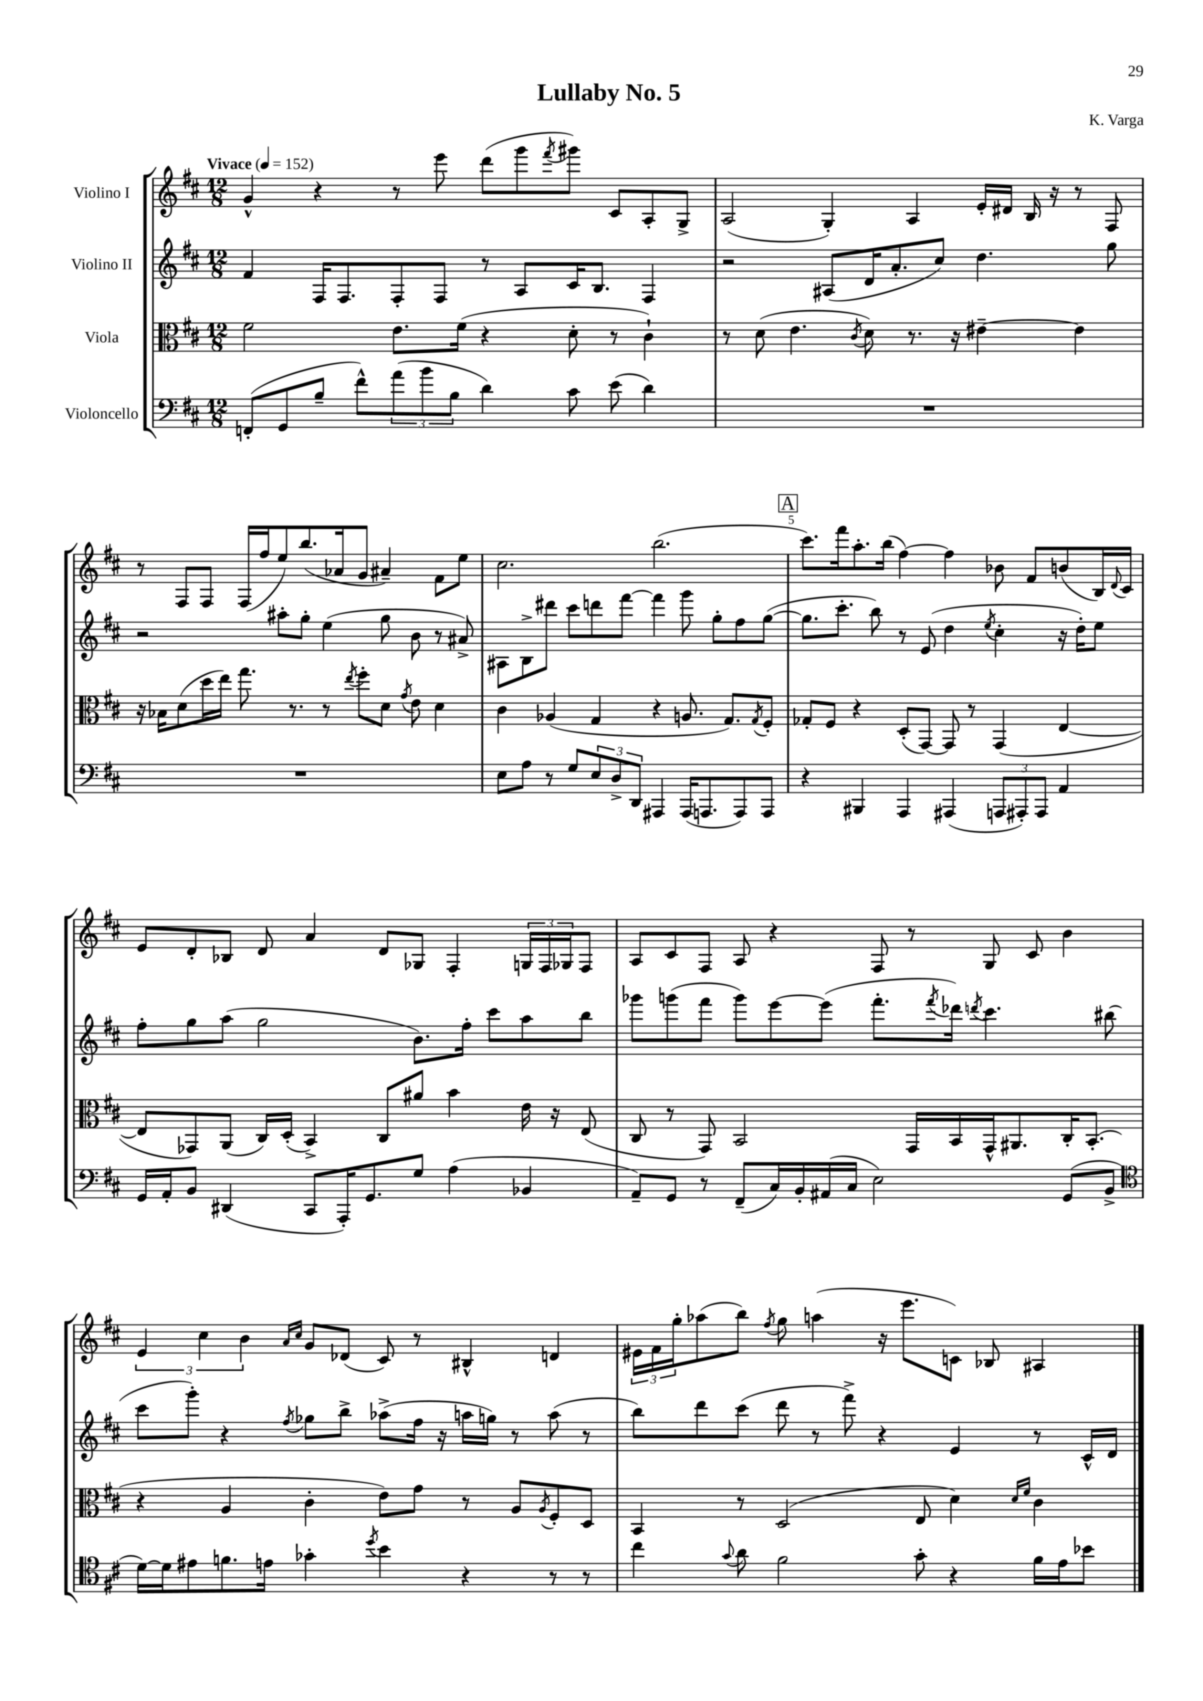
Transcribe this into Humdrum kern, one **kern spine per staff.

**kern	**kern	**kern	**kern
*staff4	*staff3	*staff2	*staff1
*clefF4	*clefC3	*clefG2	*clefG2
*k[f#c#]	*k[f#c#]	*k[f#c#]	*k[f#c#]
*M12/8	*M12/8	*M12/8	*M12/8
*MM152	*MM152	*MM152	*MM152
(8FF'	2f#	4f#	4g^^
8GG	.	.	.
8B~	.	16F#	4r
.	.	8.F#	.
8f#^^)	.	.	.
(12a	8.e	8F#'	8r
12b	.	.	.
.	.	8F#	8eee
12B	.	.	.
.	(16f#	.	.
4d)	4r	8r	(8ddd
.	.	8A	8ggg
.	.	.	8qfff#
8c#	8d'	16c#	8ggg#)
.	.	8.B	.
(8e	8r	.	8c#
4d)	4c#`)	4F#	8A'
.	.	.	8G^
=	=	=	=
1.r	8r	2r	(2A
.	(8d	.	.
.	4.e	.	.
.	.	(8A#	4G')
.	8qc#	.	.
.	8d)	16d	.
.	.	8.a'	.
.	8.r	.	4A
.	.	8cc#)	.
.	16r	.	.
.	[4e#~	4.dd	16e'
.	.	.	16d#
.	.	.	16B
.	.	.	16r
.	4e#]	.	8r
.	.	8gg	8F#
=	=	=	=
1.r	16r	2r	8r
.	16B-	.	.
.	(8d	.	8F#
.	16dd	.	8F#
.	16ee)	.	.
.	8.gg	.	(16F#
.	.	.	16ff#
.	.	8aa#'	8ee)
.	8.r	.	.
.	.	8gg'	(8.bb
.	8r	(4ee	.
.	.	.	16a-
.	8qee	.	.
.	8ff#'	.	8g
.	8d	8gg	4a#~)
.	8qg	.	.
.	8e	8b	.
.	4d	8r	8f#
.	.	8a#^)	8ee
=	=	=	=
8E	4c#	8A#	2.cc#
8A	.	8B^	.
8r	(4A-	8ddd#	.
8G	.	8ccc#	.
12E	4G	8ddd	.
12D^	.	.	.
.	.	[8fff#	.
12DD	.	.	.
4AAA#	4r	4fff#]	(2.bb
(16AAA#	8.A	8ggg	.
8.AAA	.	.	.
.	.	8gg'	.
.	8.G)	.	.
8AAA)	.	8ff#	.
.	8qG	.	.
8AAA	8F#'	([8gg	.
=	=	=	=
4r	8G-'	8.gg]	8.ccc#)
.	8F#	.	.
.	.	8.ccc#'	16fff#
4BBB#	4r	.	8.aa'
.	.	8bb)	.
.	.	.	(16bb
4AAA	(8D'	8r	[4ff#)
.	[8GG)	(8e	.
(4AAA#	8GG]	4dd	4ff#]
.	8r	.	.
.	.	8qee	.
12AAA	(4GG	4cc#'	8b-
12AAA#')	.	.	.
.	.	.	8f#
12AAA#	.	.	.
4AA	[4E	16r	(8b
.	.	16dd')	.
.	.	8ee	16B)
.	.	.	8qqd
.	.	.	16c#
=	=	=	=
16GG	8E]	8ff#'	8e
16AA'	.	.	.
8BB	8GG-)	8gg	8d'
(4DD#	(8AA	(8aa	8B-
.	16C#)	2gg	8d
.	(16D'	.	.
8CC#	4BB^)	.	4a
16AAA')	.	.	.
8.GG	.	.	.
.	8C#	.	8d
8G	8a#	8.b)	8G-
(4A	4b	.	4F#'
.	.	16ff#'	.
.	.	8ccc#	.
4BB-	16e	8aa	24G
.	.	.	24F#
.	16r	.	.
.	.	.	24G-
.	(8E	8bb	8F#
=	=	=	=
8AA~)	8C#	8ggg-	8A
8GG	8r	(8ggg	8c#
8r	8GG)	8fff#	8F#
(8FF#~	2BB	8ggg)	8A
16C#)	.	[8eee	4r
16BB'	.	.	.
(16AA#	.	(8eee]	.
16C#	.	.	.
2E)	.	8.fff#'	8F#
.	16GG	.	8r
.	.	8qfff#	.
.	16BB	16ddd-)	.
.	.	8qddd	.
.	16GG^^	4.ccc#	8G
.	8.AA#	.	.
.	.	.	8c#
(8GG	16C#'	.	4b
.	(8.BB'	.	.
8BB^	.	(8bb#	.
=	=	=	=
*clefC4	*	*	*
[16d)	4r	8ccc#	6e
16d]	.	.	.
8e#	.	8ggg')	.
.	.	.	6cc#
8.f	4A	4r	.
.	.	.	6b
16e	.	.	.
.	.	.	16qqa
.	.	8qff#	16qqcc#
4g-'	4c#'	8gg-	8g
.	.	8bb^	(8d-
8qdd	.	.	.
4b	8e)	(8aa-^	8c#)
.	8g	16ff#	8r
.	.	16r	.
4r	8r	16aa	4B#^^
.	.	16gg)	.
.	8A	8r	.
.	8qA	.	.
8r	8F#'	(8aa	4d
8r	8D	8r	.
=	=	=	=
4cc#	4BB	8bb)	24e#
.	.	.	24f#
.	.	.	24gg'
.	.	8ddd	(8aa-
8qqg	.	.	.
8a	8r	(8ccc#	8bb)
.	.	.	8qff#
2f#	(2D	8ddd	8gg
.	.	8r	(4aa
.	.	8fff#^)	.
.	.	4r	16r
.	.	.	8.eee
8g'	8E	.	.
4r	4d)	4e	8c)
.	.	.	8B-
.	16qqd	.	.
.	16qqf#	.	.
16f#	4c#	8r	4A#
16e	.	.	.
8b-	.	16c#^^	.
.	.	16d	.
==	==	==	==
*-	*-	*-	*-
